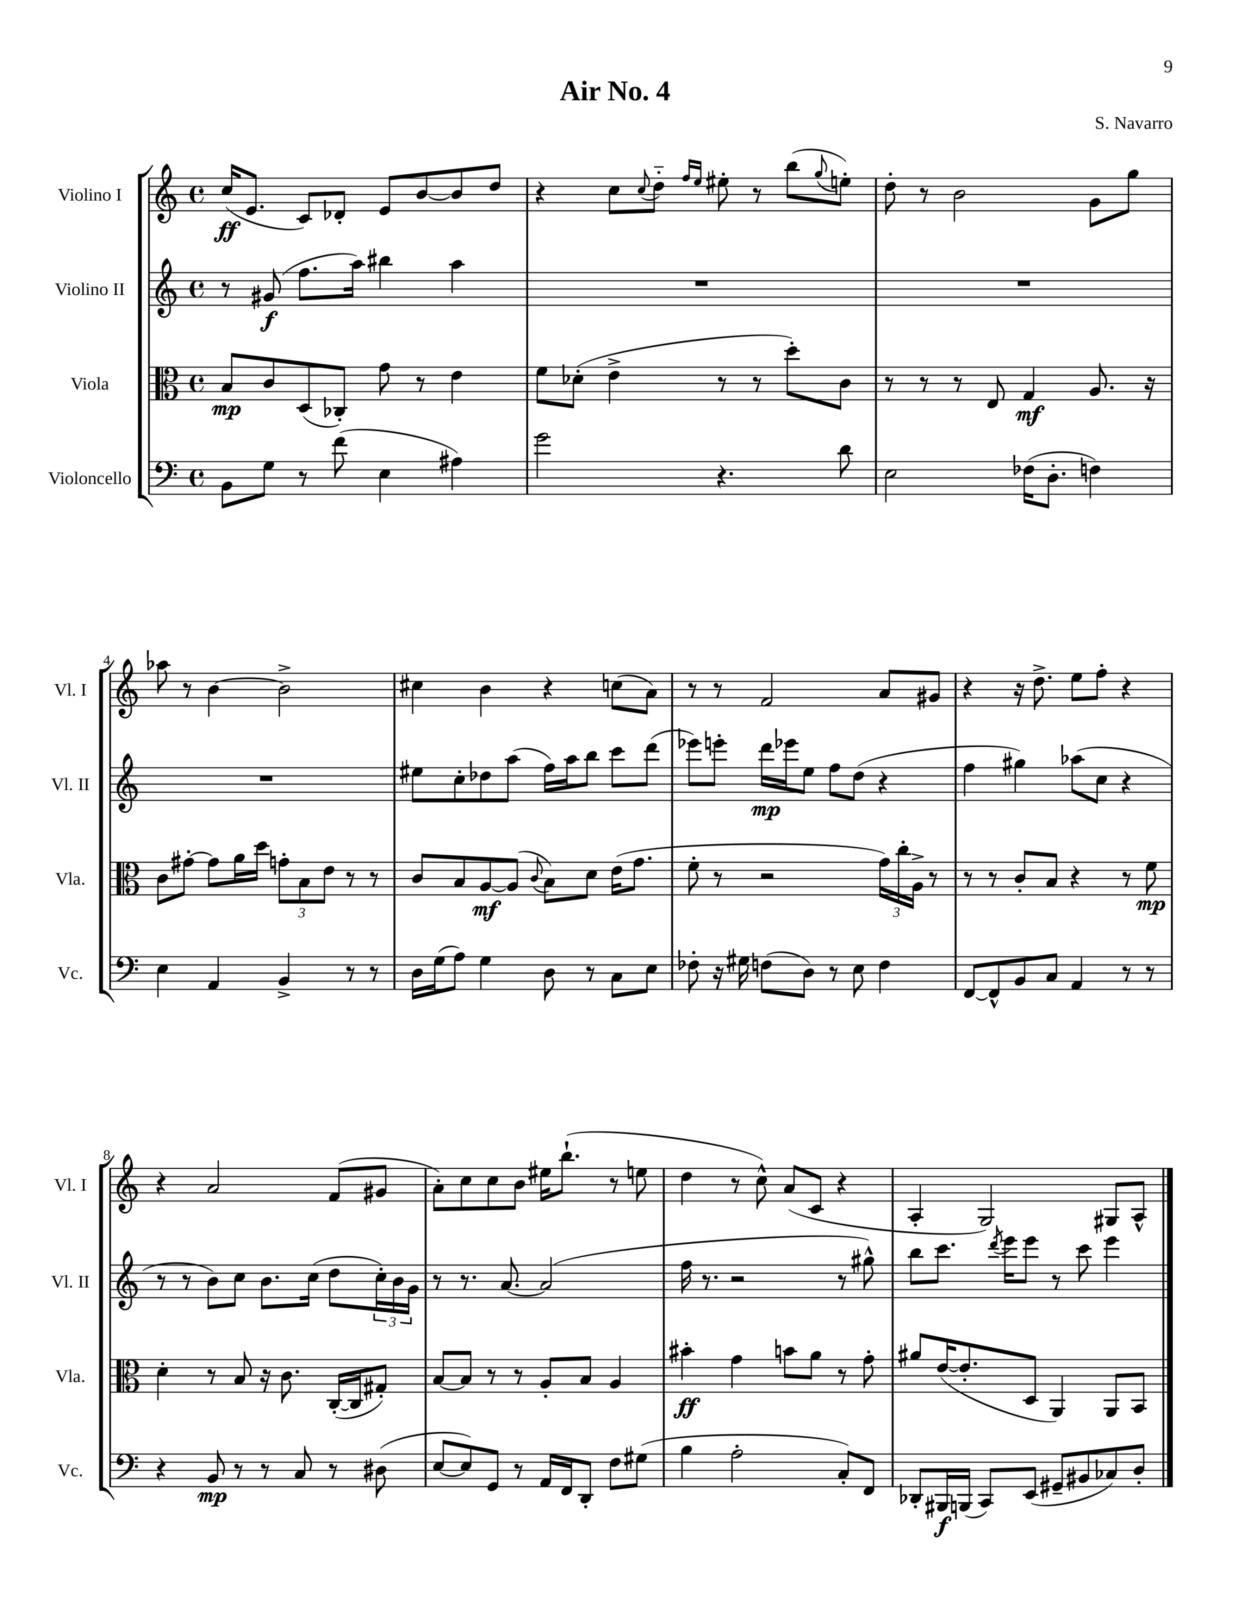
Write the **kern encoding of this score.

**kern	**dynam	**kern	**dynam	**kern	**dynam	**kern	**dynam
*part4	*part4	*part3	*part3	*part2	*part2	*part1	*part1
*staff4	*staff4	*staff3	*staff3	*staff2	*staff2	*staff1	*staff1
*I"Violoncello	*	*I"Viola	*	*I"Violino II	*	*I"Violino I	*
*I'Vc.	*	*I'Vla.	*	*I'Vl. II	*	*I'Vl. I	*
*clefF4	*	*clefC3	*	*clefG2	*	*clefG2	*
*k[]	*	*k[]	*	*k[]	*	*k[]	*
*M4/4	*	*M4/4	*	*M4/4	*	*M4/4	*
*met(c)	*	*met(c)	*	*met(c)	*	*met(c)	*
=1	=1	=1	=1	=1	=1	=1	=1
8BB\L	.	8B/L	mp	8r	.	(16cc/KL	ff
.	.	.	.	.	.	8.e/J	.
8G\J	.	8c/	.	(8g#X/	f	.	.
8r	.	(8D/	.	8.ff\L	.	8c/L)	.
(8f\	.	8C-X'/J)	.	.	.	8d-X'/J	.
.	.	.	.	16aa\Jk)	.	.	.
4E\	.	8g\	.	4bb#X\	.	8e/L	.
.	.	8r	.	.	.	[8b/	.
4A#X\)	.	4e\	.	4aa\	.	8b/]	.
.	.	.	.	.	.	8dd/J	.
=2	=2	=2	=2	=2	=2	=2	=2
2g\	.	8f\L	.	1r	.	4r	.
.	.	(8d-X'\J	.	.	.	.	.
.	.	4e^\	.	.	.	8cc\L	.
.	.	.	.	.	.	8qqcc/	.
.	.	.	.	.	.	8dd\J	.
.	.	.	.	.	.	16qqff/LL	.
.	.	.	.	.	.	16qqee/JJ	.
4.r	.	8r	.	.	.	8ee#X'\	.
.	.	8r	.	.	.	8r	.
.	.	8dd'\L)	.	.	.	(8bb\L	.
.	.	.	.	.	.	8qqgg/	.
8d\	.	8c\J	.	.	.	8een'\J)	.
=3	=3	=3	=3	=3	=3	=3	=3
2E\	.	8r	.	1r	.	8dd'\	.
.	.	8r	.	.	.	8r	.
.	.	8r	.	.	.	2b\	.
.	.	8E/	.	.	.	.	.
(16F-X\KL	.	4G/	mf	.	.	.	.
8.D'\J	.	.	.	.	.	.	.
4Fn\)	.	8.A/	.	.	.	8g\L	.
.	.	.	.	.	.	8gg\J	.
.	.	16r	.	.	.	.	.
!!LO:LB:g=z
=4	=4	=4	=4	=4	=4	=4	=4
4E\	.	8c\L	.	1r	.	8aa-X\	.
.	.	[8g#X'\J	.	.	.	8r	.
4AA/	.	8g#\L]	.	.	.	[4b\	.
.	.	16a\L	.	.	.	.	.
.	.	16dd\JJ	.	.	.	.	.
4BB^/	.	12gn'\L	.	.	.	2b^\]	.
.	.	12B\	.	.	.	.	.
.	.	12e\J	.	.	.	.	.
8r	.	8r	.	.	.	.	.
8r	.	8r	.	.	.	.	.
=5	=5	=5	=5	=5	=5	=5	=5
16D\LL	.	8c/L	.	8ee#X\L	.	4cc#X\	.
(16G\J	.	.	.	.	.	.	.
8A\J)	.	8B/	.	8cc'\	.	.	.
4G\	.	[8A/	mf	8dd-X\	.	4b\	.
.	.	(8A/J]	.	(8aa\J	.	.	.
.	.	8qqc/	.	.	.	.	.
8D\	.	8B\L)	.	16ff\LL)	.	4r	.
.	.	.	.	16aa\J	.	.	.
8r	.	8d\J	.	8bb\J	.	.	.
8C\L	.	(16e\KL	.	8ccc\L	.	(8ccn\L	.
.	.	8.g\J	.	.	.	.	.
8E\J	.	.	.	(8ddd\J	.	8a\J)	.
=6	=6	=6	=6	=6	=6	=6	=6
8F-X'\	.	8f'\	.	8eee-X\L)	.	8r	.
16r	.	8r	.	8eeen'\J	.	8r	.
16G#X\	.	.	.	.	.	.	.
(8Fn\L	.	2r	.	16ddd\LL	mp	2f/	.
.	.	.	.	16eee-X\J	.	.	.
8D\J)	.	.	.	8ee\J	.	.	.
8r	.	.	.	8ff\L	.	.	.
8E\	.	.	.	(8dd\J	.	.	.
4F\	.	24g\LL)	.	4r	.	8a/L	.
.	.	24cc'\	.	.	.	.	.
.	.	24A^\JJ	.	.	.	.	.
.	.	8r	.	.	.	8g#X/J	.
=7	=7	=7	=7	=7	=7	=7	=7
[8FF/L	.	8r	.	4ff\	.	4r	.
8FF^^/]	.	8r	.	.	.	.	.
8BB/	.	8c'/L	.	4gg#X\)	.	16r	.
.	.	.	.	.	.	8.dd^\	.
8C/J	.	8B/J	.	.	.	.	.
4AA/	.	4r	.	(8aa-X\L	.	8ee\L	.
.	.	.	.	8cc\J	.	8ff'\J	.
8r	.	8r	.	4r	.	4r	.
8r	.	8f\	mp	.	.	.	.
!!LO:LB:g=z
=8	=8	=8	=8	=8	=8	=8	=8
4r	.	4d'\	.	8r	.	4r	.
.	.	.	.	8r	.	.	.
8BB/	mp	8r	.	8b\L)	.	2a/	.
8r	.	8B/	.	8cc\J	.	.	.
8r	.	16r	.	8.b\L	.	.	.
.	.	8.c\	.	.	.	.	.
8C/	.	.	.	.	.	.	.
.	.	.	.	(16cc\Jk	.	.	.
8r	.	([16C'/LL	.	8dd\L	.	(8f/L	.
.	.	16C/J]	.	.	.	.	.
(8D#X\	.	8G#X'/J)	.	24cc'\L)	.	8g#X/J	.
.	.	.	.	24b\	.	.	.
.	.	.	.	24g\JJ	.	.	.
=9	=9	=9	=9	=9	=9	=9	=9
[8E/L	.	[8B/L	.	8r	.	8a'\L)	.
8E/])	.	8B/J]	.	8.r	.	8cc\	.
8GG/J	.	8r	.	.	.	8cc\	.
.	.	.	.	[8.a/	.	.	.
8r	.	8r	.	.	.	8b\J	.
16AA/LL	.	8A'/L	.	(2a/]	.	16ee#X\KL	.
16FF/J	.	.	.	.	.	(8.bb`\J	.
8DD'/J	.	8B/J	.	.	.	.	.
8F\L	.	4A/	.	.	.	8r	.
(8G#X\J	.	.	.	.	.	8een\	.
=10	=10	=10	=10	=10	=10	=10	=10
4B\	.	4b#X'\	ff	16ff\	.	4dd\	.
.	.	.	.	8.r	.	.	.
2A'\	.	4g\	.	2r	.	8r	.
.	.	.	.	.	.	8cc^^\)	.
.	.	8bn\L	.	.	.	(8a/L	.
.	.	8a\J	.	.	.	8c/J	.
8C'/L)	.	8r	.	8r	.	4r	.
8FF/J	.	8g'\	.	8gg#X^^\)	.	.	.
=11	=11	=11	=11	=11	=11	=11	=11
8DD-X'/L	.	8a#X/L	.	8bb\L	.	4A'/	.
16BBB#X/L	f	([16e/K	.	8.ccc\J	.	.	.
(16BBBn/JJ	.	8.e'/]	.	.	.	.	.
8CC/L)	.	.	.	.	.	2G/)	.
.	.	.	.	8qddd/	.	.	.
.	.	.	.	16eee\KL	.	.	.
(8EE/J	.	8D/J	.	8eee\J	.	.	.
8GG#X~/L	.	4AA/)	.	8r	.	.	.
8BB#X/	.	.	.	8ccc\	.	.	.
8C-X/)	.	8AA/L	.	4eee\	.	8G#X/L	.
8D'/J	.	8BB/J	.	.	.	8A^^/J	.
==	==	==	==	==	==	==	==
*-	*-	*-	*-	*-	*-	*-	*-
